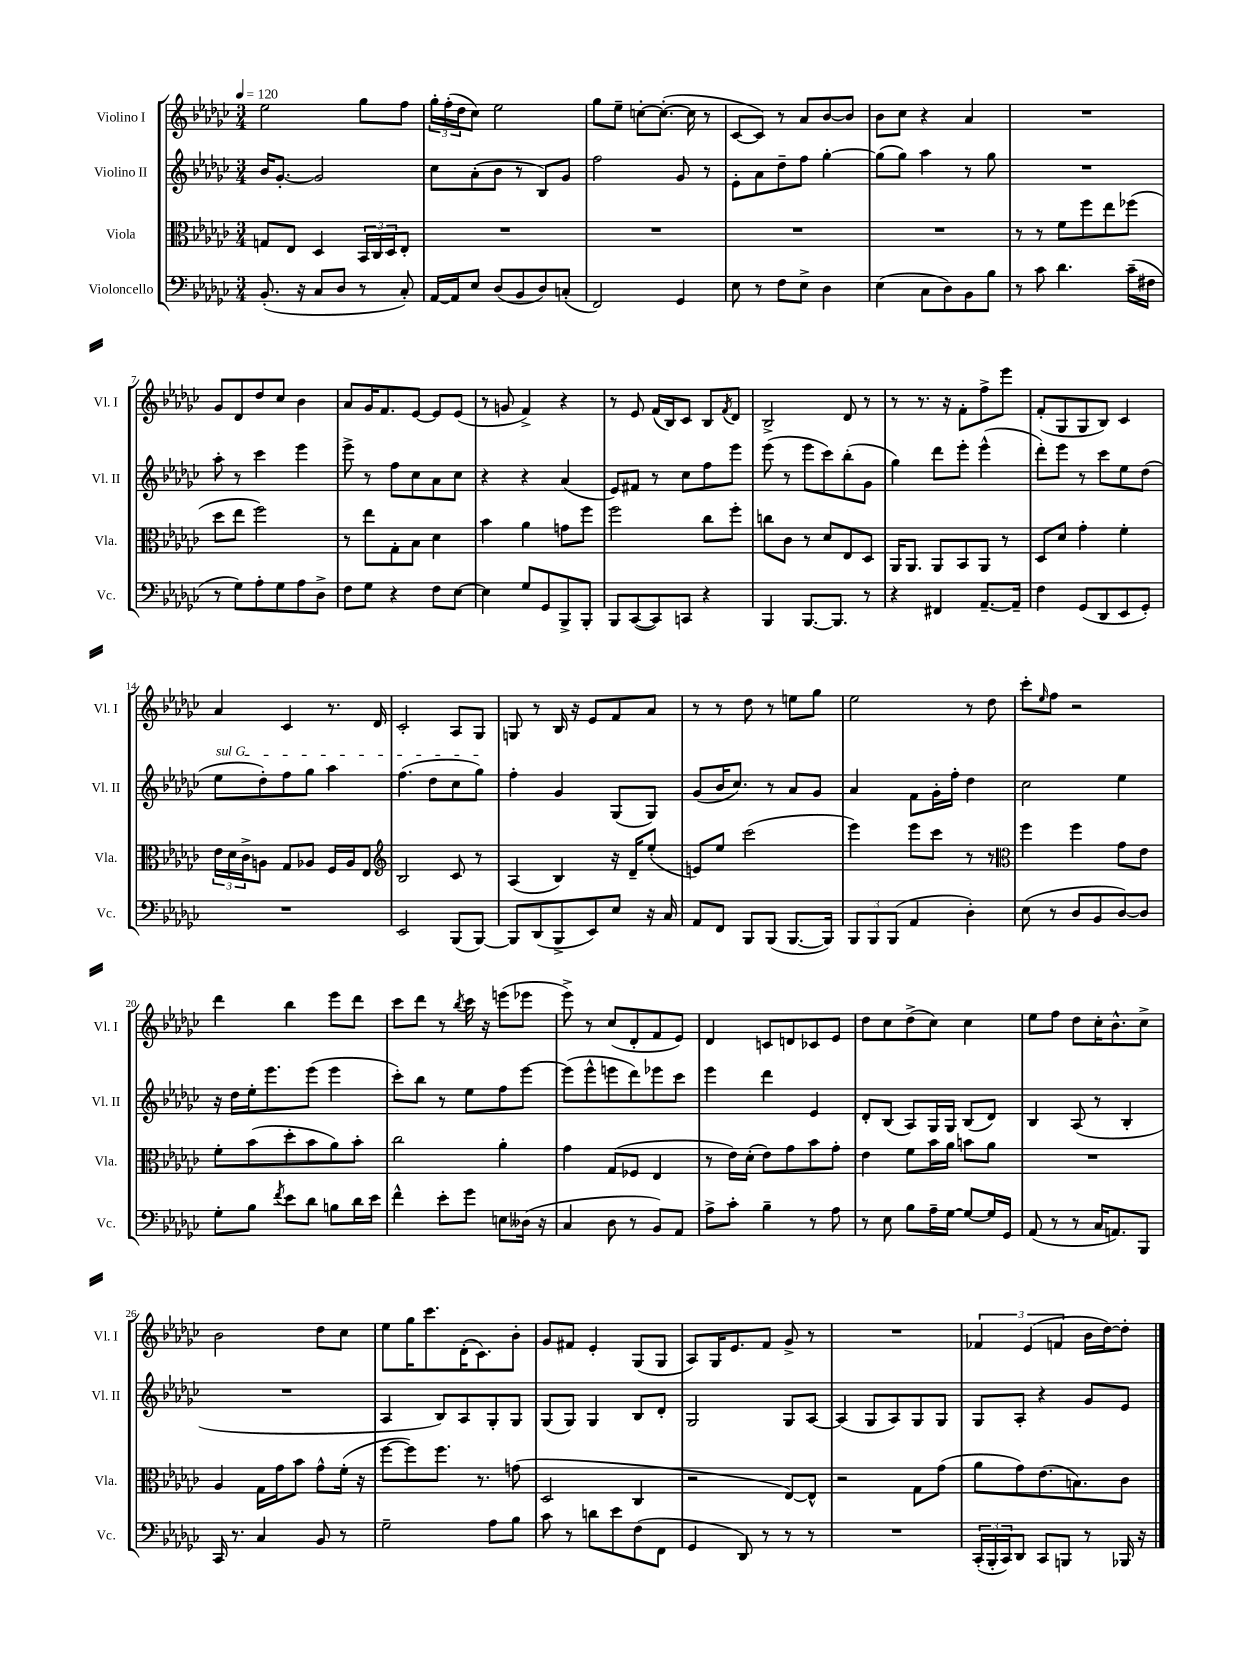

**kern	**kern	**kern	**kern
*staff4	*staff3	*staff2	*staff1
*clefF4	*clefC3	*clefG2	*clefG2
*k[b-e-a-d-g-c-]	*k[b-e-a-d-g-c-]	*k[b-e-a-d-g-c-]	*k[b-e-a-d-g-c-]
*M3/4	*M3/4	*M3/4	*M3/4
*MM120	*MM120	*MM120	*MM120
(8.BB-'/	8G/L	16b-/LK	2ee-\
.	.	[8.g-'/J	.
.	8E-/J	.	.
16r	.	.	.
8C-/L	4D-/	2g-/]	.
8D-/J	.	.	.
8r	24BB-/LL	.	8gg-\L
.	24C-/	.	.
.	24D-/J	.	.
8C-'/)	8E-'/J	.	8ff\J
=	=	=	=
[16AA-/LL	2.r	8cc-\L	24gg-'\LL
.	.	.	(24ff'\
16AA-/]J	.	.	.
.	.	.	24dd-\J
8E-/J	.	(8a-'\	8cc-\J)
(8D-/L	.	8b-\J	2ee-\
8BB-/	.	8r	.
8D-/)	.	8B-/L)	.
(8C'/J	.	8g-/J	.
=	=	=	=
2FF/)	2.r	2ff\	8gg-\L
.	.	.	8ee-~\J
.	.	.	[8cc'\L
.	.	.	(8.cc'\_J
4GG-/	.	8g-/	.
.	.	.	16cc\]
.	.	8r	8r
=	=	=	=
8E-\	2.r	8e-'\L	[8c-/L
8r	.	8a-\	8c-/]J)
8F\L	.	8dd-~\	8r
8E-^\J	.	8ff\J	8a-/L
4D-\	.	[4gg-'\	[8b-/
.	.	.	8b-/]J
=	=	=	=
(4E-\	2.r	(8gg-\]L	8b-\L
.	.	8gg-\J)	8cc-\J
8C-\L	.	4aa-\	4r
8D-\)	.	.	.
8BB-\	.	8r	4a-/
8B-\J	.	8gg-\	.
=	=	=	=
8r	8r	2.r	2.r
8c-\	8r	.	.
4.d-\	8f\L	.	.
.	8ff\	.	.
.	8ee-\	.	.
(16c-~\LL	(8ff-\J	.	.
16F#\JJ	.	.	.
=	=	=	=
8r	8dd-\L	8aa-'\	8g-/L
8G-\L)	8ee-\J	8r	8d-/
8A-'\	2ff\)	4ccc-\	8dd-/
8G-\	.	.	8cc-/J
8A-\	.	4eee-\	4b-\
8D-^\J	.	.	.
=	=	=	=
8F\L	8r	8eee-^\	8a-/L
8G-\J	8ee-\L	8r	16g-/K
.	.	.	8.f/
4r	8G-'\	8ff\L	.
.	8B-\J	8cc-\	[8e-/J
8F\L	4d-\	8a-\	8e-/]L
[8E-\J	.	8cc-\J	(8e-/J
=	=	=	=
4E-\]	4b-\	4r	8r
.	.	.	8g/
8G-/L	4a-\	4r	4f^/)
8GG-/	.	.	.
8BBB-^/	8g\L	(4a-/	4r
8BBB-'/J	8ff\J	.	.
=	=	=	=
8BBB-/L	2ff\	8e-/L)	8r
([8CC-/	.	8f#/J	8e-/
8CC-/])	.	8r	(16f/LL
.	.	.	16B-/J)
8CC/J	.	8cc-\L	8c-/J
4r	8cc-\L	8ff\	8B-/L
.	.	.	8qf/
.	8ff'\J	8eee-\J	8d-/J
=	=	=	=
4BBB-/	8cc\L	(8eee-\	2B-^/
.	8c-\J	8r	.
[8.BBB-/L	8r	8eee-\L	.
.	8d-/L	8ccc-\)	.
8.BBB-/]J	.	.	.
.	8E-/	(8bb-'\	8d-/
8r	8D-/J	8g-\J	8r
=	=	=	=
4r	16AA-/LK	4gg-\)	8r
.	8.AA-/J	.	.
.	.	.	8.r
4FF#/	8AA-/L	8ddd-\L	.
.	.	.	16r
.	8BB-/	8eee-'\J	8f'\L
[8.AA-~/L	8AA-/J	(4eee-^^\	8ff^\
.	8r	.	8eee-\J
16AA-~/]Jk	.	.	.
=	=	=	=
4F\	8D-/L	8ddd-'\L)	(8f'/L
.	8d-/J	8eee-\J	8G-/
(8GG-/L	4g-'\	8r	8G-/
8DD-/	.	8ccc-\L	8B-/J)
8EE-/	4f'\	8ee-\	4c-/
8GG-'/J)	.	(8dd-\J	.
=	=	=	=
2.r	24e-\LL	8ee-\L	4a-/
.	24d-\	.	.
.	24c-^\J	.	.
.	8A\J	8dd-'\)	.
.	8G-/L	8ff\	4c-/
.	8A-/J	8gg-\J	.
.	16F/LL	4aa-\	8.r
.	16A-/J	.	.
.	8E-/J	.	.
.	.	.	16d-/
=	=	=	=
*	*clefG2	*	*
2EE-/	2B-/	(4.ff\	2c-'/
.	.	8dd-\L	.
(8BBB-/L	8c-/	8cc-\	8A-/L
[8BBB-/J)	8r	8gg-\J)	8G-/J
=	=	=	=
8BBB-/]L	(4A-/	4ff'\	8G/
(8DD-/	.	.	8r
8BBB-^/	4B-/)	4g-/	16B-/
.	.	.	16r
8EE-/)	.	.	8e-/L
8E-/J	16r	(8G-/L	8f/
.	16d-~/LK	.	.
16r	(8ee-'/J	8G-/J)	8a-/J
16C-/	.	.	.
=	=	=	=
8AA-/L	8e/L)	(8g-/L	8r
8FF/J	8ee-/J	16b-/K	8r
.	.	8.cc-/J)	.
8BBB-/L	(2ccc-\	.	8dd-\
(8BBB-/J	.	8r	8r
[8.BBB-/L	.	8a-/L	8ee\L
.	.	8g-/J	8gg-\J
16BBB-/]Jk)	.	.	.
=	=	=	=
12BBB-/L	4eee-\)	4a-/	2ee-\
12BBB-/	.	.	.
(12BBB-/J	.	.	.
4AA-/	8eee-\L	8f\L	.
.	8ccc-\J	16g-'\L	.
.	.	16ff'\JJ	.
4D-'\)	8r	4dd-\	8r
.	8r	.	8dd-\
=	=	=	=
*	*clefC3	*	*
(8E-\	4ff\	2cc-\	8ccc-'\L
.	.	.	16qqee-/
8r	.	.	8ff\J
8D-/L	4ff\	.	2r
8BB-/	.	.	.
[8D-/)	8g-\L	4ee-\	.
8D-/]J	8e-\J	.	.
=	=	=	=
8G-'\L	8f'\L	16r	4ddd-\
.	.	16dd-\LL	.
8B-\J	(8b-\	16ee-'\J	.
.	.	8.eee-\	.
8qf/	.	.	.
8e-\L	8dd-'\	.	4bb-\
8d-\J	8b-\	(8eee-\J	.
8B\L	8a-\)	4eee-\	8eee-\L
16d-\L	8b-'\J	.	8ddd-\J
16e-\JJ	.	.	.
=	=	=	=
4f^^\	2cc-\	8ccc-'\L)	8ccc-\L
.	.	8bb-\J	8ddd-\J
8e-'\L	.	8r	8r
.	.	.	8qbb-/
8g-\J	.	8ee-\L	16ccc-\
.	.	.	16r
8E\L	4a-'\	8ff\	(8eee\L
(16D--\Jk	.	[8eee-\J	8eee-\J
16r	.	.	.
=	=	=	=
4C-/	4g-\	(8eee-\]L	8eee-^\)
.	.	8eee-^^\	8r
8D-\	(8G-/L	8eee\	(8cc-/L
8r	8F-/J	8ddd-\)	8d-'/
8BB-/L)	4E-/	8eee-\	8f/
8AA-/J	.	8ccc-\J	8e-/J)
=	=	=	=
8A-^\L	8r	4eee-\	4d-/
8c-'\J	16e-\LL)	.	.
.	(16d-'\JJ	.	.
4B-~\	8e-\L)	4ddd-\	8c/L
.	8g-\	.	8d/
8r	8b-\	4e-/	8c-/
8A-\	8g-'\J	.	8e-/J
=	=	=	=
8r	4e-\	8d-'/L	8dd-\L
8E-\	.	(8B-/J	8cc-\
8B-\L	8f\L	8A-/L)	(8dd-^\
16A-~\L	16b-\L	16G-/L	8cc-\J)
[16G-\JJ	16a-\JJ	16G-/JJ	.
8G-/_L	8b\L	(8B-/L	4cc-\
16G-/]L	8a-\J	8d-/J)	.
16GG-/JJ	.	.	.
=	=	=	=
(8AA-/	2.r	4B-/	8ee-\L
8r	.	.	8ff\J
8r	.	(8A-/	8dd-\L
16C-/LK	.	8r	16cc-'\K
8.AA/)	.	.	8.b-^^\
.	.	4B-'/	.
8BBB-/J	.	.	8cc-^\J
=	=	=	=
16CC-/	4A-/	2.r	2b-\
8.r	.	.	.
4C-/	16G-\LL	.	.
.	16g-\J	.	.
.	8b-\J	.	.
8BB-/	8g-^^\L	.	8dd-\L
8r	(16f'\Jk	.	8cc-\J
.	16r	.	.
=	=	=	=
2G-~\	[8ff\L	4A-/	8ee-\L
.	8ff\])	.	16gg-\K
.	.	.	8.ccc-\
.	8.ff\J	8B-/L)	.
.	.	8A-/	(16d-'\K
.	8.r	.	8.c-\)
8A-\L	.	8G-'/	.
8B-\J	(8g\	8G-/J	8b-'\J
=	=	=	=
8c-\	2D-/	(8G-/L	8g-/L
8r	.	8G-/J)	8f#/J
8d\L	.	4G-/	4e-'/
8e-\	.	.	.
(8F\	4C-/	8B-/L	(8G-/L
8FF\J	.	8d-'/J	8G-/J
=	=	=	=
4GG-/	2r	2G-/	8A-/L)
.	.	.	16G-/K
.	.	.	8.e-/
8DD-/)	.	.	.
8r	.	.	8f/J
8r	[8E-/L)	8G-/L	8g-^/
8r	8E-^^/]J	[8A-/J	8r
=	=	=	=
2.r	2r	(4A-/]	2.r
.	.	8G-/L	.
.	.	8A-/)	.
.	8G-\L	8G-/	.
.	(8g-\J	8G-/J	.
=	=	=	=
(24CC-'/LL	8a-\L	8G-/L	6f-/
24BBB-'/	.	.	.
24CC-/J)	.	.	.
8DD-/J	8g-\)	8A-'/J	.
.	.	.	(6e-/
8CC-/L	(8.e-\	4r	.
.	.	.	6f/
8BBB/J	.	.	.
.	8.B\)	.	.
8r	.	8g-/L	16b-\LL
.	.	.	[16dd-\J)
16BBB-/	8c-\J	8e-/J	8dd-'\]J
16r	.	.	.
==	==	==	==
*-	*-	*-	*-
